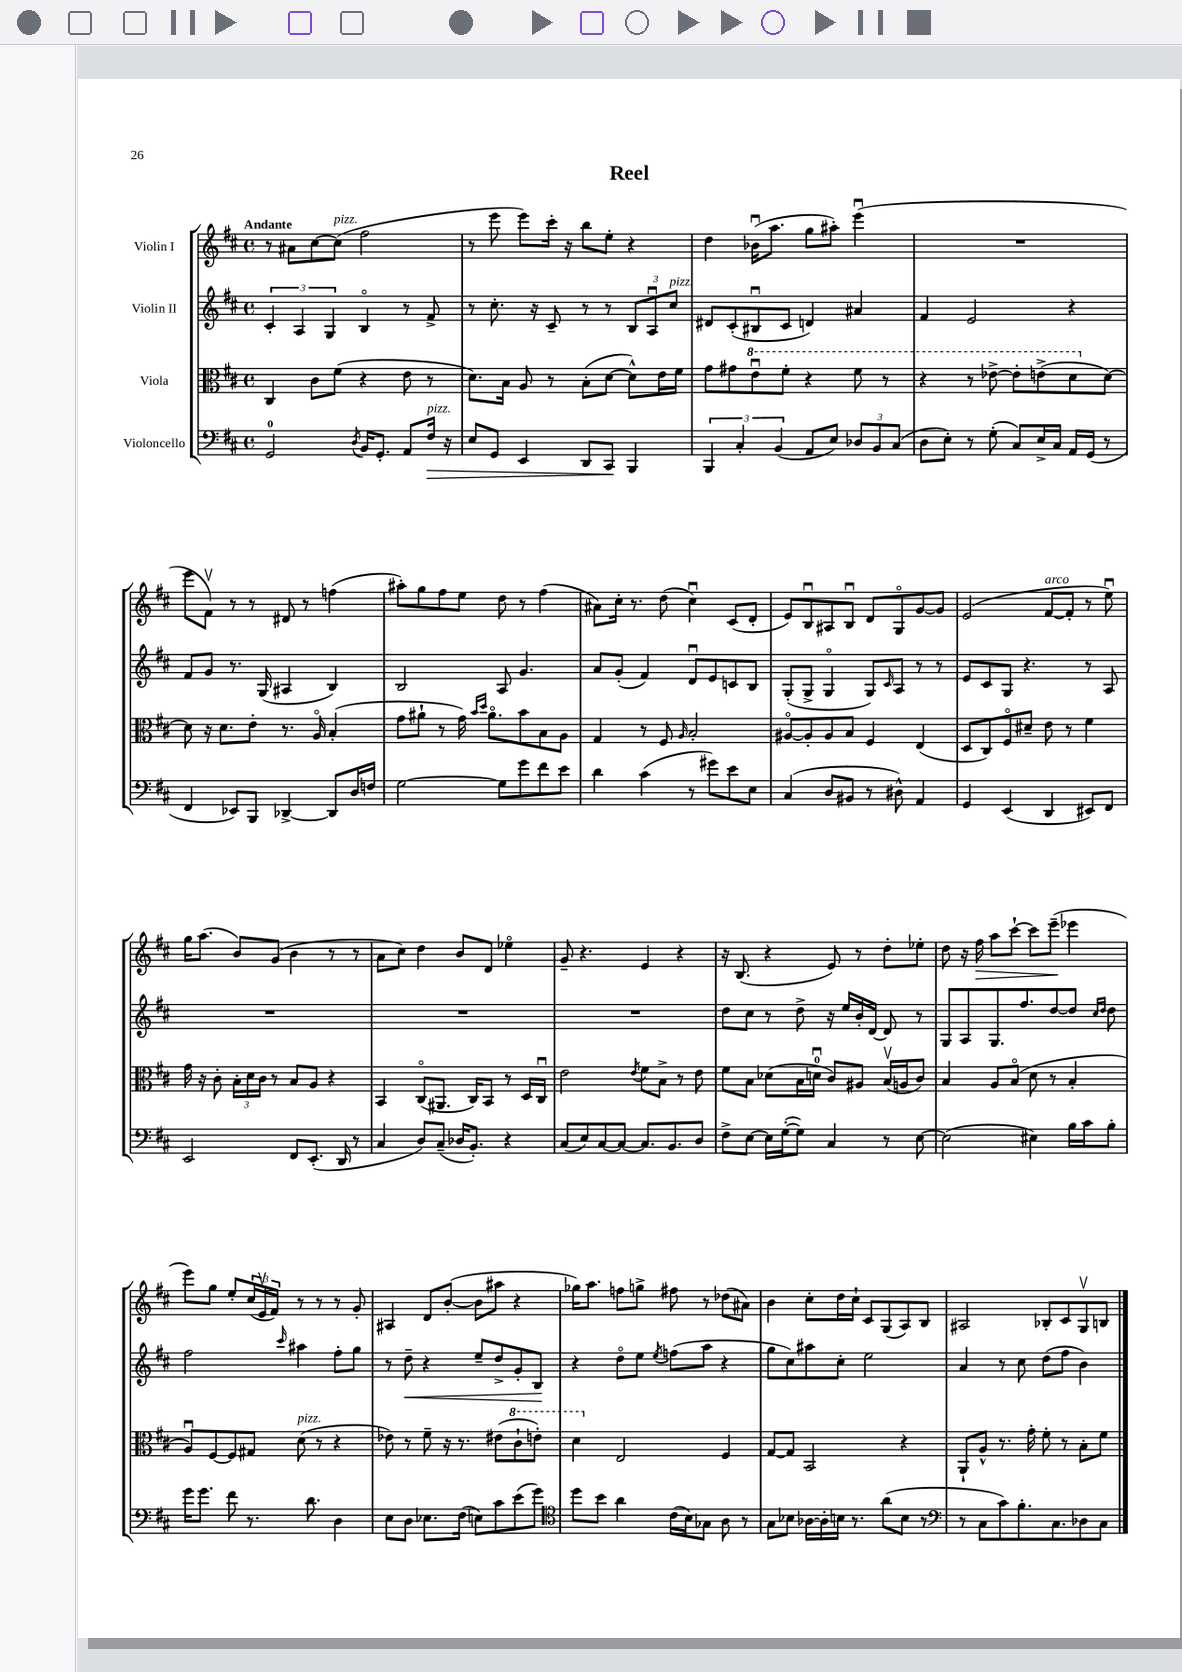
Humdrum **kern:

**kern	**kern	**kern	**kern
*staff4	*staff3	*staff2	*staff1
*clefF4	*clefC3	*clefG2	*clefG2
*k[f#c#]	*k[f#c#]	*k[f#c#]	*k[f#c#]
*M4/4	*M4/4	*M4/4	*M4/4
*met(c)	*met(c)	*met(c)	*met(c)
2GG	4C#	6c#'	8r
.	.	.	8a#
.	.	6A	.
.	8c#	.	[8cc#
.	.	6G	.
.	(8f#	.	(8cc#]
8qD	.	.	.
16BB	4r	4Bo	2ff#
8.GG'	.	.	.
8AA	8e	8r	.
16F#	8r	8f#^	.
16r	.	.	.
=	=	=	=
8E	8.d)	8r	8r
8GG	.	8.cc#'	8eee
.	16B	.	.
4EE	8A	.	8eee)
.	.	16r	.
.	8r	8c#~	16ccc#'
.	.	.	16r
8DD	(8B'	8r	8bb
8CC#	[8d	8r	8ee'
4BBB	8d^^])	12B	4r
.	.	12Au	.
.	16e	.	.
.	.	12cc#	.
.	16f#	.	.
=	=	=	=
6BBB	8g	8d#	4dd
.	8g#	(8c#'	.
6C#'	.	.	.
.	8eeu	8B#u	(16b-u
.	.	.	8.aa
(6BB	.	.	.
.	8ff#'	8c#	.
8AA	4r	4d)	8gg
8E)	.	.	8aa#')
12D-	8ff#	4a#	(4eeeu
12BB	.	.	.
.	8r	.	.
(12C#	.	.	.
=	=	=	=
8D	4r	4f#	1r
8E')	.	.	.
8r	8r	2e	.
(8G'	[8ee-^	.	.
8C#)	8ee-']	.	.
16E^	(8ee^	.	.
16C#	.	.	.
16AA	8dd	4r	.
(16GG	.	.	.
8r	[8d)	.	.
=	=	=	=
4FF#	8d]	8f#	8eee
.	16r	8g	8f#v)
.	8.d	.	.
8EE-)	.	8.r	8r
8BBB	8e'	.	8r
.	.	(16G	.
[4DD-^	8.r	4A#	8d#
.	.	.	8r
.	16Ao	.	.
8DD-]	(4B'	4B)	(4ff
16D	.	.	.
16F	.	.	.
=	=	=	=
[2G	8g	2B	8aa#')
.	8a#`	.	8gg
.	8r	.	8ff#
.	16g)	.	8ee
.	16qqb	.	.
.	16qqdd	.	.
.	8.a#o	.	.
8G]	.	8A	8dd
8g	8b	4.g	8r
8f#	8B	.	(4ff#
8e	8A	.	.
=	=	=	=
4d	4G	8a	8a#)
.	.	(8g'	16cc#'
.	.	.	8.r
(4c#	8r	4f#)	.
.	8F#	.	(8dd
.	16qqA	.	.
8r	2B'	8du	4cc#u)
8g#)	.	8e	.
8e	.	8c	(8c#
8E	.	8B	8d'
=	=	=	=
(4C#	[8A#o	(8G'	8e)
.	8A#']	8G^	8Bu
8D	8A#	4Go	8A#
8BB#	8B	.	8Bu
8r	4F#	8G)	8d
.	.	16qqc#	.
8D#^^)	.	8A	8Go
4AA	(4E	8r	[8g
.	.	8r	8g]
=	=	=	=
4GG	8D	8e	(2e
.	8C#)	8c#	.
(4EE	8F#o	8G	.
.	8d#~	4.r	.
4DD	8e	.	[8f#
.	8r	.	8f#']
8EE#)	4f#	8r	8r
8FF#	.	8A	8eeu)
=	=	=	=
2EE	16g	1r	16gg
.	16r	.	(8.aa
.	8c#'	.	.
.	24B'	.	8b)
.	24d	.	.
.	24c#	.	.
.	8r	.	(8g
8FF#	8B	.	4b
(8.EE'	8A	.	.
.	4r	.	8r
16DD	.	.	.
8r	.	.	8r
=	=	=	=
4C#	4BB	1r	8a
.	.	.	8cc#)
8D)	(8C#o	.	4dd
(8C#~	8.AA#	.	.
16D-	.	.	8b
8.BB')	16C#)	.	.
.	8BB	.	8d
4r	8r	.	4ee-o
.	16D	.	.
.	16C#u	.	.
=	=	=	=
(8C#	2e	1r	8g~
8E)	.	.	4.r
[8C#	.	.	.
8C#_	.	.	.
.	8qe	.	.
8.C#]	8f#	.	4e
.	8B^	.	.
8.BB	.	.	.
.	8r	.	4r
8D	8e	.	.
=	=	=	=
8F#^	8f#	8dd	16r
.	.	.	(8.B
[8E	8B	8cc#	.
16E]	(8d-	8r	4r
([16G'	.	.	.
8G])	16B	8dd^	.
.	16du	.	.
4C#	8c#)	16r	8e)
.	.	16ee	.
.	8A#	16b'	8r
.	.	[16d	.
8r	(16Bv	8d]	8dd'
.	16A	.	.
[8E	8c#)	8r	8ee-'
=	=	=	=
(2E]	4B	8G	8dd
.	.	8A	16r
.	.	.	16ff#
.	8A	8.G	8aa
.	(8Bo	.	[8ccc#`
.	.	8.ff#	.
4E#)	8d	.	8ccc#]
.	8r	[8dd	(8eee~
16B	4B'	8dd]	4eee-
16c#	.	.	.
.	.	16qqcc#	.
.	.	16qqdd	.
8B'	.	8dd	.
=	=	=	=
16g	8Au)	2ff#	8eee)
8.g	.	.	.
.	[8F#	.	8gg
8f#	8F#]	.	8ee'
8.r	8G#	.	(24cc#
.	.	.	24ev
.	.	.	24f#)
.	.	16qqccc#	.
.	(8d	4aa#	8r
8.d	.	.	.
.	8r	.	8r
4D	4r	8ff#'	8r
.	.	8gg	8g'
=	=	=	=
8E	8e-)	8r	4A#
8D	8r	8dd~	.
8.E-	8f#~	4r	8d
.	16r	.	([8b'
(16F#	8.r	.	.
8E)	.	8ee~	8b]
8c#	(8e#	8dd^	8aa#
(8e	8cc#`	8g'	4r
8g)	8ee')	8B	.
=	=	=	=
*clefC4	*	*	*
8dd	4dd	4r	16gg-)
.	.	.	8.aa
8b	.	.	.
4a	2E	8ddo	8ff
.	.	8ee	8gg^
.	.	8qee	.
(16c#	.	(8ff	8ff#
16B)	.	.	.
8G-	.	8aa	8r
8A	4F#	4r	(8dd-
8r	.	.	8a#)
=	=	=	=
8G	[8G	8gg	4b
8B-	8G]	8cc#)	.
[16A-	2BB	8aa#	8cc#'
16A-']	.	.	.
16B	.	8cc#'	16dd
8.r	.	.	16cc#`
.	.	2ee	8c#
(8a	.	.	(8G
8B	4r	.	8A)
8r	.	.	8B
=	=	=	=
*clefF4	*	*	*
8r	8AA`	4a	2A#
8C#	8A^^	.	.
8c#)	8.r	8r	.
8.B'	.	8cc#	.
.	16g'	.	.
.	8f#'	(8dd	8B-'
8.C#	.	.	.
.	8r	8ff#	8c#
8D-	8B'	4b)	8Gv
8C#	8f#	.	8B
==	==	==	==
*-	*-	*-	*-
